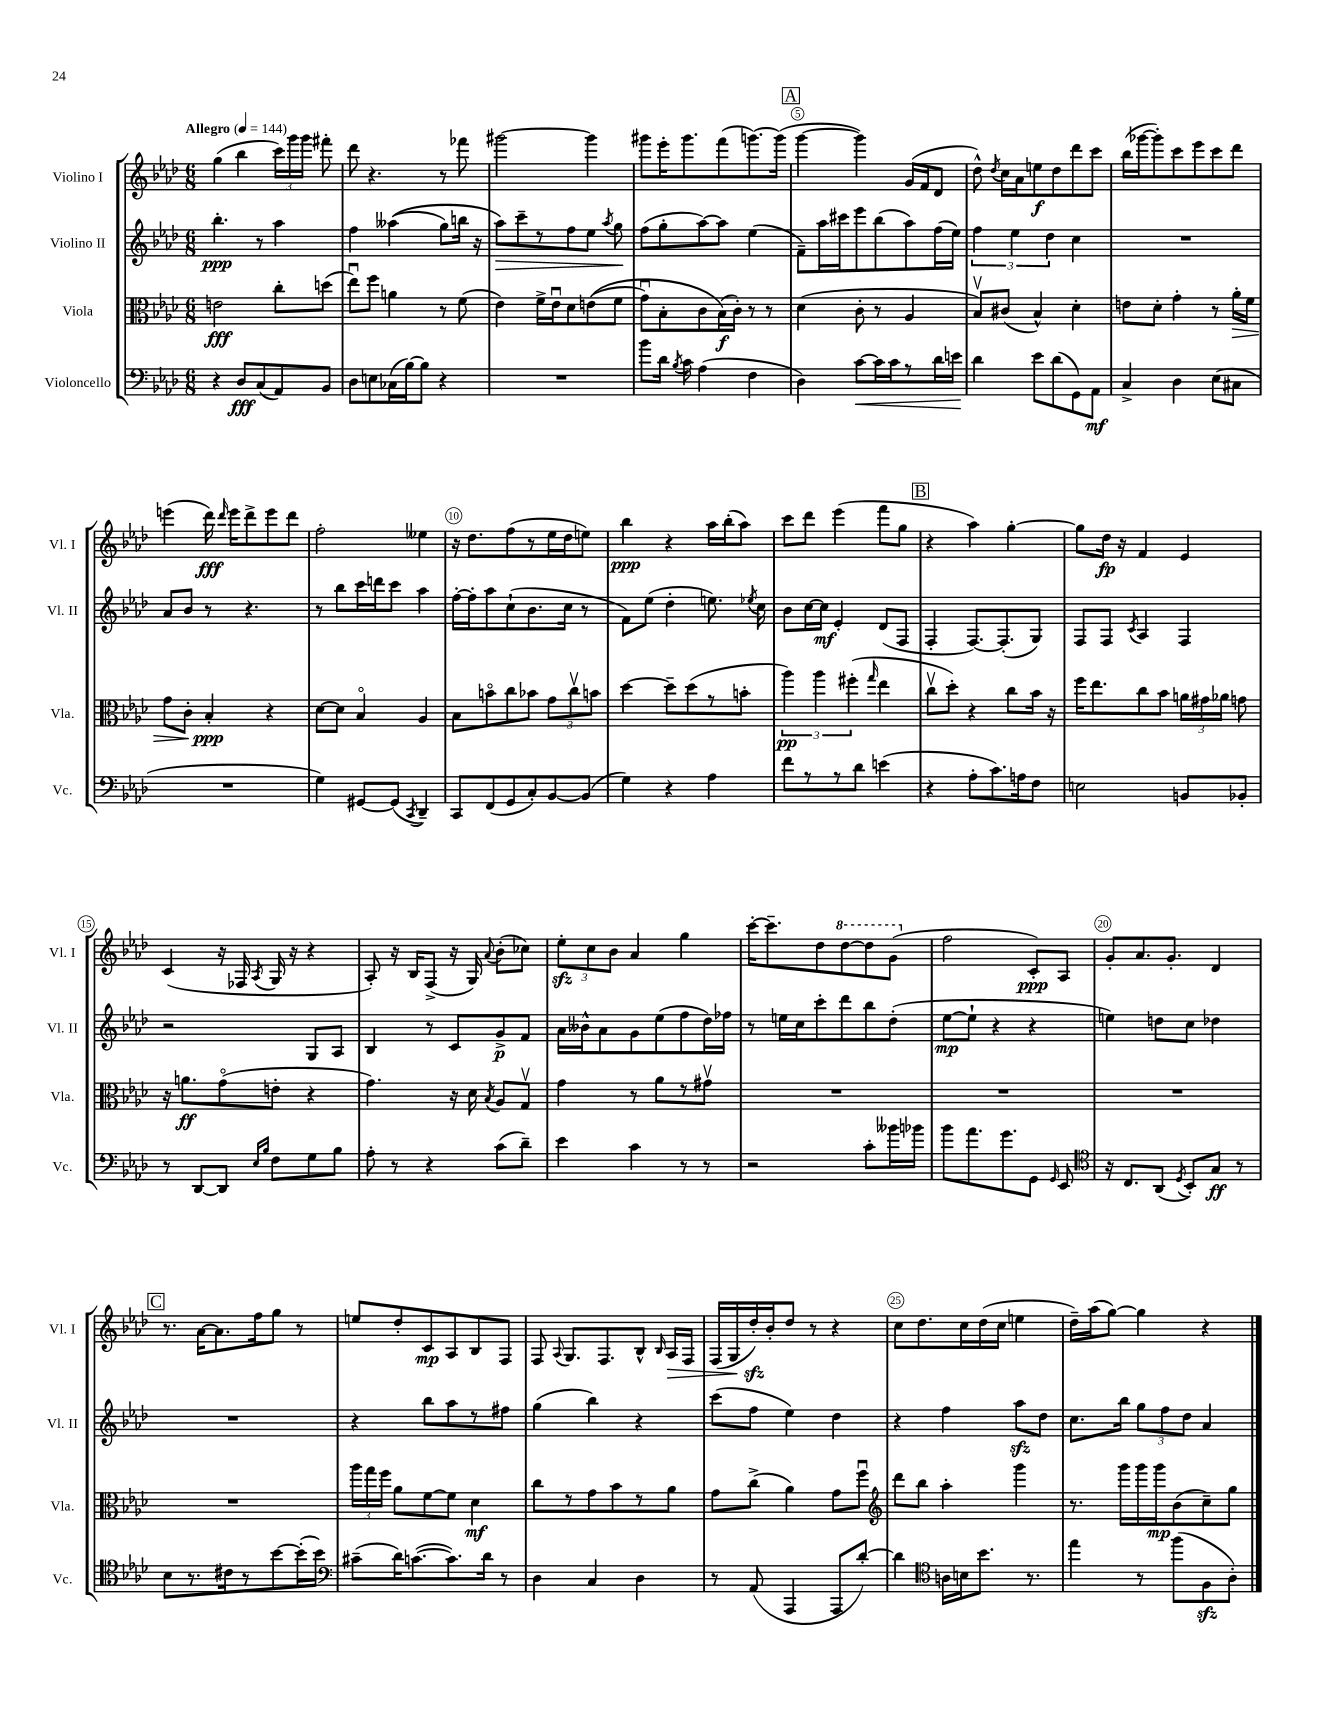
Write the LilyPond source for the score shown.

<<
\new StaffGroup <<
\new Staff = "s0" \with { instrumentName = "Violino I" shortInstrumentName = "Vl. I" } {
    \clef treble \key aes \major \numericTimeSignature \time 6/8 \tempo "Allegro" 4 = 144
    \autoBeamOff g''4( bes''4 \tuplet 3/2 { c'''16[) g'''16 g'''16] } fis'''8-. |
    des'''8 r4. r8 fes'''8 |
    gis'''2~ gis'''4 |
    gis'''8[ ees'''16-. gis'''8. f'''8( g'''8.~) g'''16]( |
    \mark \markup { \box "A" } g'''4~ g'''4) g'16[( f'16 des'8] |
    des''8-^) \acciaccatura { des''8 } c''16[ aes'16 e''8\f des''8 des'''8 c'''8] |
    bes''16[( ges'''16~ ges'''8-.) c'''8 ees'''8 c'''8 des'''8] |
    e'''4( des'''16\fff) \grace { des'''16 } e'''16[ des'''8-> e'''8 des'''8] |
    f''2-. eeses''4 |
    r16 des''8.[ f''8( r8 ees''16 des''16 e''8]) |
    bes''4\ppp r4 aes''16[ bes''16-.( aes''8]) |
    c'''8[ des'''8] ees'''4( f'''8[ g''8] |
    \mark \markup { \box "B" } r4 aes''4) g''4~-. |
    g''8[ des''16]\fp r16 f'4 ees'4 |
    c'4( r16 fes16 \acciaccatura { aes8 } g16 r16 r4 |
    aes8-.) r16 bes16[ f8]->( r16 g16) \appoggiatura { aes'8 } bes'8[-.( ces''8]) |
    \tuplet 3/2 { ees''8[-.\sfz c''8 bes'8] } aes'4 g''4 |
    c'''16[~-. c'''8.-- des''8 \ottava #1 des'''8~ des'''8 g''8]( \ottava #0 |
    f''2 c'8[-.\ppp) aes8] |
    g'8[-. aes'8. g'8.]-. des'4 |
    \mark \markup { \box "C" } r8. aes'16[~ aes'8. f''16 g''8] r8 |
    e''8[ des''8-. c'8\mp aes8 bes8 f8] |
    f8 \appoggiatura { aes8 } g8.[ f8. bes8]-^ \grace { bes16 } aes16[\> f16] |
    f16[( g16 des''16-.\sfz\!) bes'16-. des''8] r8 r4 |
    c''8[ des''8. c''16 des''16( c''16] e''4 |
    des''16[--) aes''16( g''8]~) g''4 r4 \bar "|." |
}
\new Staff = "s1" \with { instrumentName = "Violino II" shortInstrumentName = "Vl. II" } {
    \clef treble \key aes \major \numericTimeSignature \time 6/8
    \autoBeamOff bes''4.-.\ppp r8 aes''4 |
    f''4 aeses''4(\( g''8[) b''16] r16 |
    aes''8[\>\) c'''8-- r8 f''8 ees''8] \acciaccatura { aes''8 } g''8\! |
    f''8[( g''8-. aes''8~) aes''8] ees''4( |
    \mark \markup { \box "A" } f'8[--) aes''16 cis'''16 ees'''8 bes''8( aes''8) f''16( ees''16]) |
    \tuplet 3/2 { f''4 ees''4 des''4 } c''4 |
    R2. |
    aes'8[ bes'8] r8 r4. |
    r8 bes''8[ c'''16 d'''16 c'''8] aes''4 |
    f''16[~-. f''16-. aes''8 c''8-!( bes'8. c''16] r8 |
    f'8[) ees''8]( des''4-. e''8.) \acciaccatura { ees''8 } c''16 |
    bes'8[ c''16~ c''16]\mf ees'4-. des'8[( f8] |
    \mark \markup { \box "B" } f4-. f8.[~) f8.-.( g8]) |
    f8[ f8] \acciaccatura { c'8 } aes4 f4 |
    r2 g8[ aes8] |
    bes4 r8 c'8[ g'8->\p f'8] |
    aes'16[ beses'16-^ aes'8 g'8 ees''8( f''8 des''16) fes''16] |
    r8 e''16[ c''16 c'''8-. des'''8 bes''8 des''8]-.( |
    ees''8[~\mp ees''8]-! r4 r4 |
    e''4) d''8[ c''8] des''4 |
    \mark \markup { \box "C" } R2. |
    r4 bes''8[ aes''8 r8 fis''8] |
    g''4( bes''4) r4 |
    c'''8[( f''8] ees''4) des''4 |
    r4 f''4 aes''8[\sfz des''8] |
    c''8.[ bes''16] \tuplet 3/2 { g''8[ f''8 des''8] } aes'4 \bar "|." |
}
\new Staff = "s2" \with { instrumentName = "Viola" shortInstrumentName = "Vla." } {
    \clef alto \key aes \major \numericTimeSignature \time 6/8
    \autoBeamOff e'2\fff c''8[-. d''8]( |
    ees''8[\downbow) f''8] a'4 r8 f'8( |
    ees'4) f'16[-> ees'16\downbow des'8 e'8(\( f'8] |
    g'8[\downbow) bes8-. c'8 bes16\f(\) c'16]-.) r8 r8 |
    \mark \markup { \box "A" } des'4( c'8-. r8 aes4 |
    bes8[\upbow) cis'8]( bes4-^) des'4-. |
    e'8[ des'8]-. g'4-. r8 aes'16[-.\> f'16] |
    g'8[ c'8]-. bes4-.\ppp\! r4 |
    des'8[~ des'8] bes4\flageolet aes4 |
    bes8[ b'8\flageolet c''8 bes'8] \tuplet 3/2 { g'8[ c''8\upbow b'8] } |
    des''4~ des''8[-- des''8( r8 b'8]-. |
    \tuplet 3/2 { aes''4\pp) aes''4 fis''4-.( } \grace { g''16 } ees''4 |
    \mark \markup { \box "B" } c''8[\upbow des''8]-.) r4 c''8[ bes'16] r16 |
    f''16[ ees''8. c''8 bes'8] \tuplet 3/2 { a'16[ gis'16 aes'16] } g'8 |
    r16 a'8.[\ff g'8\flageolet( e'8]-. r4 |
    g'4.) r16 des'16 \acciaccatura { bes8 } aes8[ g8]\upbow |
    g'4 r8 aes'8[ r8 gis'8]\upbow |
    R2. |
    R2. |
    R2. |
    \mark \markup { \box "C" } R2. |
    \tuplet 3/2 { aes''16[ g''16 f''16] } aes'8[ f'8~ f'8] des'4\mf |
    c''8[ r8 g'8 bes'8 r8 aes'8] |
    g'8[ c''8]->( aes'4) g'8[ f''8]\downbow |
    \clef treble des'''8[ bes''8] aes''4-. g'''4 |
    r8. g'''16[ g'''16 g'''16\mp bes'8( c''8--) g''8] \bar "|." |
}
\new Staff = "s3" \with { instrumentName = "Violoncello" shortInstrumentName = "Vc." } {
    \clef bass \key aes \major \numericTimeSignature \time 6/8
    \autoBeamOff r4 des8[\fff c8( aes,8) bes,8] |
    des8[ e8 ces16( bes16~) bes8] r4 |
    R2. |
    bes'8[ des'16] \acciaccatura { bes8 } c'16 aes4( f4 |
    \mark \markup { \box "A" } des4) c'8[~\< c'16 c'16 r8 des'16 e'16]\! |
    des'4 ees'8[ des'8( g,8) aes,8]\mf |
    c4-> des4 ees8[( cis8] |
    R2. |
    g4) gis,8[~ gis,8]( \acciaccatura { c,8 } des,4--) |
    c,8[ f,8( g,8 c8-.) bes,8~ bes,8]( |
    g4) r4 aes4 |
    f'8[ r8 r8 des'8] e'4( |
    \mark \markup { \box "B" } r4 aes8[-. c'8.) a16 f8] |
    e2 b,8[ bes,8]-. |
    r8 des,8[~ des,8] \grace { ees16[ bes16] } f8[ g8 bes8] |
    aes8-. r8 r4 c'8[( des'8]--) |
    ees'4 c'4 r8 r8 |
    r2 c'8[-. beses'16 bes'16] |
    bes'8[ aes'8. g'8. g,8] \grace { g,16 } ees,8 |
    \clef tenor r16 c8.[ aes,8]( \acciaccatura { des8 } bes,8[-.) g8]\ff r8 |
    \mark \markup { \box "C" } bes8[ r8. cis'16 r8 bes'8~ bes'16-.( bes'16]) |
    \clef bass cis'8[--( des'16) c'8.~( c'8.) des'16] r8 |
    des4 c4 des4 |
    r8 aes,8( aes,,4 aes,,8[ des'8]~-.) |
    des'4 \clef tenor a16[ b16 bes'8.] r8. |
    ees''4 r8 f''8[( f8\sfz aes8]-.) \bar "|." |
}
>>
>>
\layout { \context { \Score \override BarNumber.break-visibility = ##(#f #t #t) barNumberVisibility = #(every-nth-bar-number-visible 5) \override BarNumber.stencil = #(make-stencil-circler 0.1 0.3 ly:text-interface::print) } }
